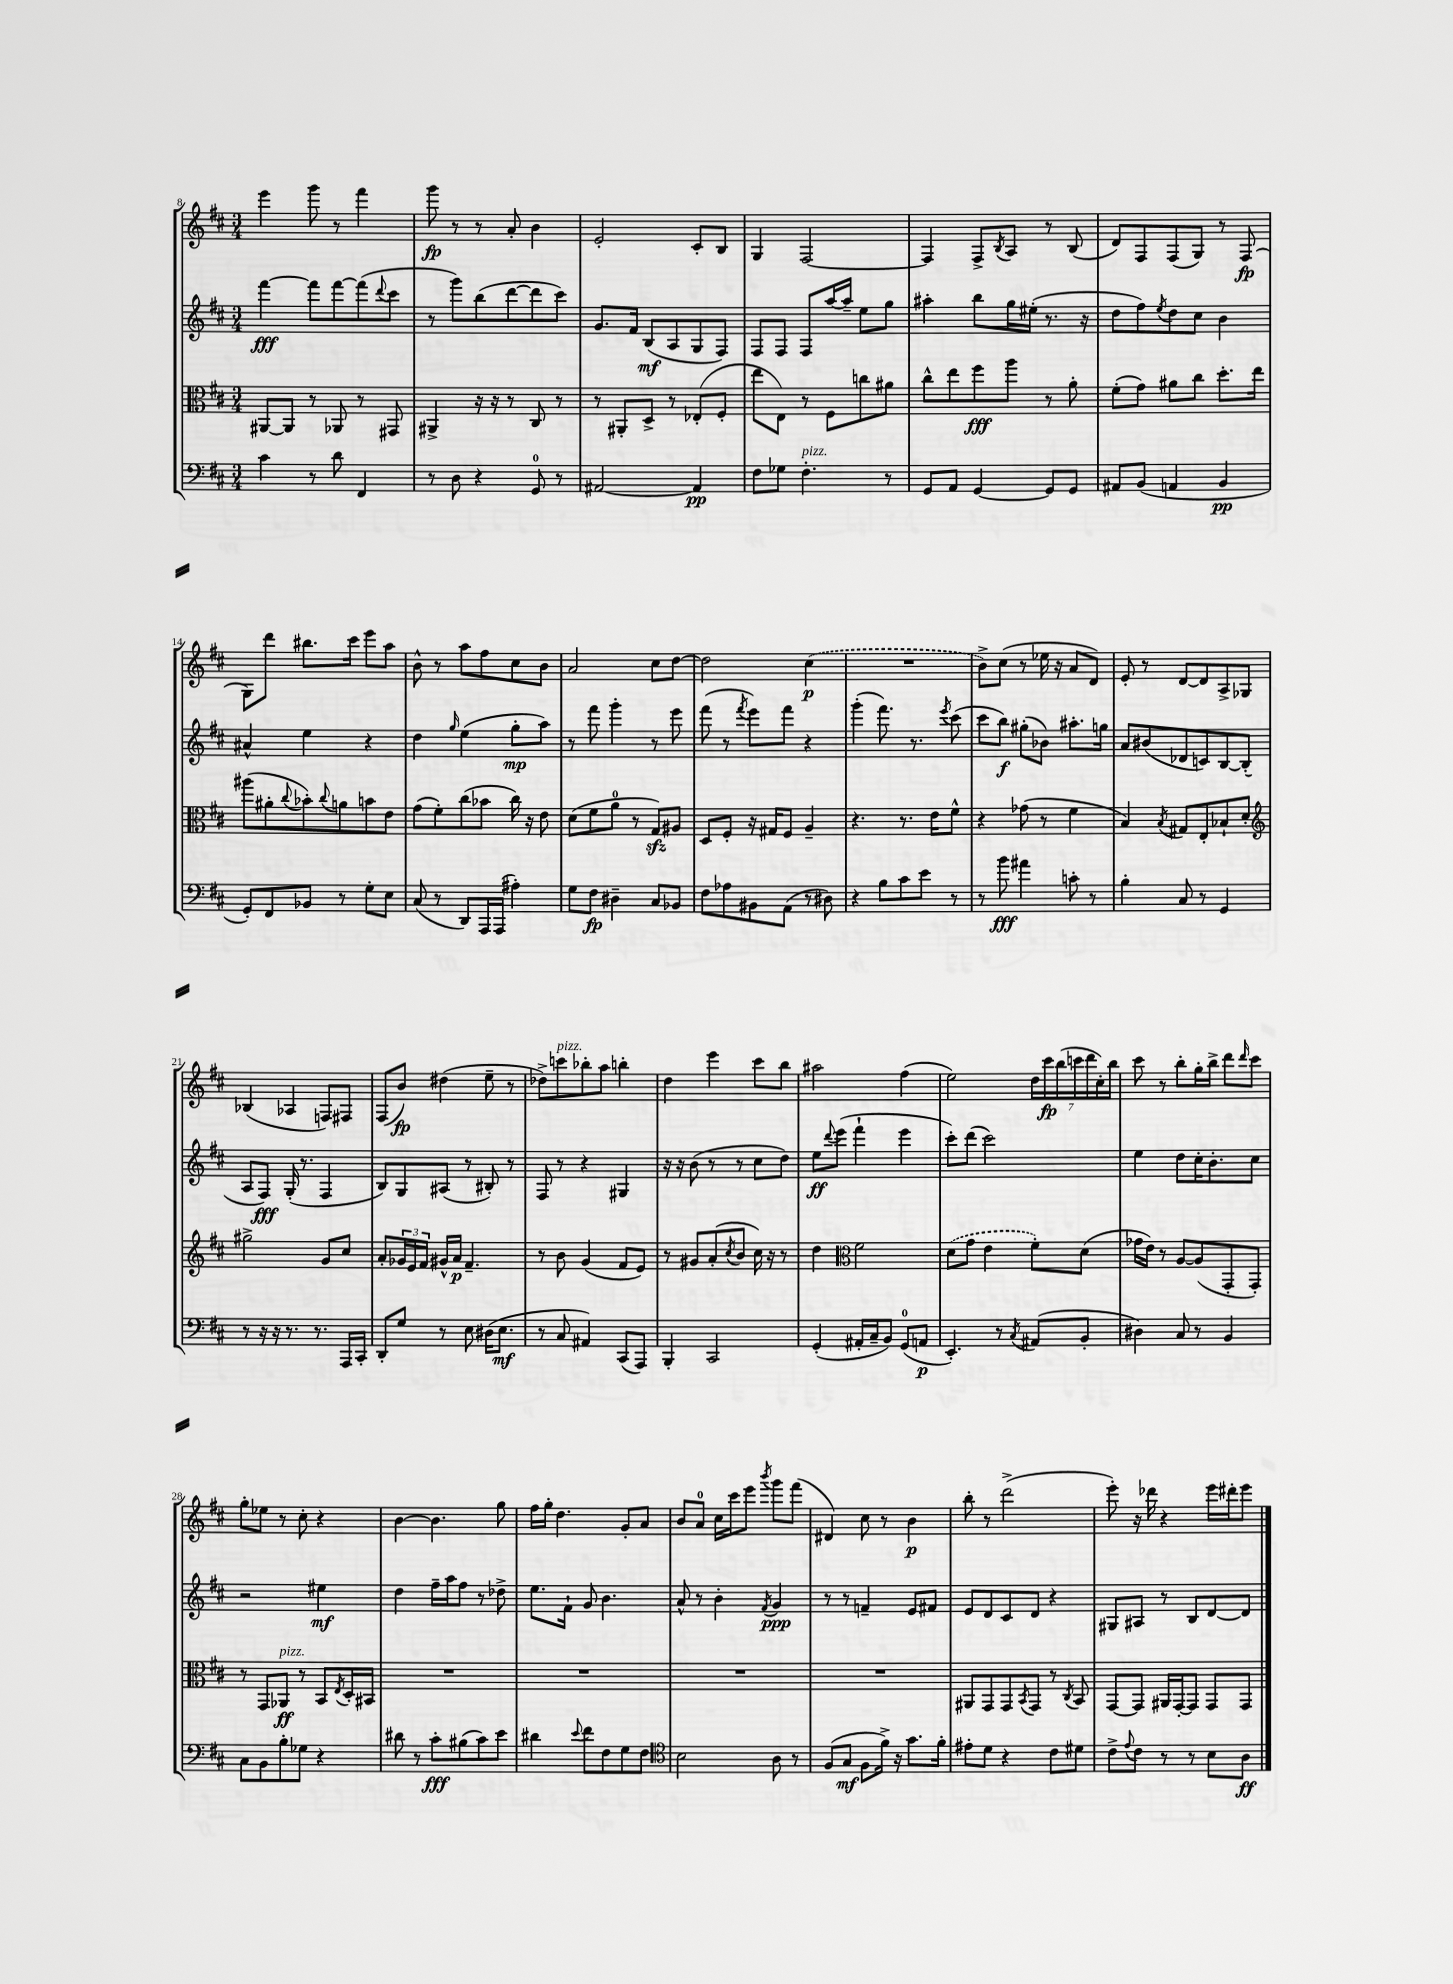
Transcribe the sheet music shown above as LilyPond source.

<<
\new StaffGroup <<
\new Staff = "s0" {
    \clef treble \key d \major \numericTimeSignature \time 3/4
    e'''4 g'''8 r8 fis'''4 |
    g'''8\fp r8 r8 a'8-. b'4 |
    e'2-. cis'8-. b8 |
    g4 fis2~ |
    fis4 fis8-> \acciaccatura { b8 } a8 r8 b8( |
    d'8) fis8 fis8( g8) r8 fis8\fp( |
    g8) d'''8 bis''8. cis'''16 e'''8 a''8 |
    b'8-^ r8 a''8 fis''8 cis''8 b'8 |
    a'2 cis''8 d''8~ |
    d''2 \once \slurDashed cis''4\p( |
    R2. |
    b'8->) cis''8( r8 ees''16 r16 a'8 d'8) |
    e'8-. r8 d'8~ d'8 a8-> ges8 |
    bes4( aes4 f8) fis8 |
    fis8( b'8\fp) dis''4( e''8-- r8 |
    des''8->) c'''8^\markup { \italic "pizz." } bes''8-. a''8 b''4-. |
    d''4 e'''4 cis'''8 b''8 |
    ais''2 fis''4( |
    e''2) \tuplet 7/4 { d''16 cis'''16\fp b''16( c'''16 d'''16 cis''16-.) b''16 } |
    cis'''8 r8 b''8-. g''16-. b''16-> d'''8 \grace { d'''16 } cis'''8 |
    g''8-. ees''8 r8 cis''8-. r4 |
    b'4~ b'4. g''8 |
    fis''16 g''16-. d''4. g'8-. a'8 |
    b'8 a'8-0 cis''16 cis'''16 e'''8 \acciaccatura { b'''8 } g'''8 fis'''8( |
    dis'4) cis''8 r8 b'4\p |
    b''8-. r8 d'''2->( |
    e'''8-.) r16 des'''16 r4 e'''16 dis'''16-. e'''8 \bar "|." |
}
\new Staff = "s1" {
    \clef treble \key d \major \numericTimeSignature \time 3/4
    fis'''4~\fff fis'''8 fis'''8~ fis'''8( \appoggiatura { d'''8 } cis'''8 |
    r8 g'''8) b''8( d'''8~ d'''8 cis'''8) |
    g'8. fis'16 b8\mf( a8 g8 fis8) |
    fis8 fis8 fis8 a''16~ a''16-- e''8 g''8 |
    ais''4-. b''8 g''16 eis''16-.( r8. r16 |
    d''8 fis''8) \acciaccatura { e''8 } d''8 cis''8 b'4 |
    ais'4-^ e''4 r4 |
    d''4 \grace { g''16 } e''4( g''8-.\mp a''8) |
    r8 fis'''8 g'''4-. r8 e'''8 |
    fis'''8( r8 \acciaccatura { fis'''8 } e'''8) fis'''8 r4 |
    g'''4-.( fis'''8.) r8. \acciaccatura { e'''8 } cis'''8( |
    cis'''8 b''8\f) gis''8-.( bes'8) ais''8.-. g''16 |
    a'8 bis'8( des'8 c'8) b8~ b8-.( |
    a8 fis8\fff) g16-.( r8. fis4 |
    b8) g8 ais8( r8 bis8-.) r8 |
    fis8 r8 r4 gis4 |
    r16 r16 b'8( r8 r8 cis''8 d''8) |
    e''8\ff \appoggiatura { d'''8 } e'''8( fis'''4-! e'''4 |
    cis'''8-.) d'''8( cis'''2) |
    e''4 d''8 cis''16-. b'8.-. cis''8 |
    r2 eis''4\mf |
    d''4 fis''16-- a''16 fis''8 r8 des''8-> |
    e''8. fis'16-! g'8 b'4. |
    a'8-^ r8 b'4-. \acciaccatura { fis'8 } g'4\ppp |
    r8 r8 f'4-- e'8 fis'8 |
    e'8 d'8 cis'8 d'8 r4 |
    gis8 ais8 r8 b8 d'8~ d'8 \bar "|." |
}
\new Staff = "s2" {
    \clef alto \key d \major \numericTimeSignature \time 3/4
    ais,8~ ais,8 r8 aes,8 r8 gis,8 |
    ais,4-> r16 r16 r8 cis8 r8 |
    r8 ais,8-. d8-> r8 ees8-.( fis8-. |
    e''8 e8) r8 fis8 c''8 ais'8 |
    cis''8-^ e''8 fis''8\fff a''8 r8 a'8-. |
    fis'8-.( g'8) ais'8 cis''8 d''8.-. e''16 |
    ais''8( ais'8-. \appoggiatura { cis''8 } bes'8-.) \appoggiatura { cis''8 } a'8 b'8 e'8 |
    g'8( fis'8-.) cis''8( bes'8 cis''16) r16 e'8 |
    d'8( fis'8 a'8-0 r8 g8\sfz) ais8 |
    d8 fis8-. r16 gis16 fis8 a4-- |
    r4. r8. e'16 fis'8-^ |
    r4 ges'8( r8 fis'4 |
    b4) \acciaccatura { b8 } gis8 e8-. bes8-! d'8-. |
    \clef treble gis''2-> g'8 cis''8 |
    a'8-. \tuplet 3/2 { ges'16 e'16 fis'16 } gis'16-^ a'16\p fis'4.-- |
    r8 b'8 g'4( fis'8 e'8) |
    r8 gis'8 a'8-.( \acciaccatura { cis''8 } b'8 cis''16) r16 r8 |
    d''4 \clef alto fis'2 |
    \once \slurDashed d'8( g'8 e'4 fis'8-.) d'8( |
    ges'16 e'16) r8 a8~ a8( g,8-. g,8-.) |
    r8 g,8 aes,8\ff^\markup { \italic "pizz." } r8 b,8 \acciaccatura { e8 } d16-. bis,16 |
    R2. |
    R2. |
    R2. |
    R2. |
    ais,8 g,8 g,8 \acciaccatura { b,8 } g,8 r8 \acciaccatura { cis8 } b,8 |
    g,8~ g,8 ais,16 g,16~-. g,8 g,8 g,8 \bar "|." |
}
\new Staff = "s3" {
    \clef bass \key d \major \numericTimeSignature \time 3/4
    cis'4 r8 d'8 fis,4 |
    r8 d8 r4 g,8-0 r8 |
    ais,2~ ais,4\pp |
    fis8 ges8 fis4.-.^\markup { \italic "pizz." } r8 |
    g,8 a,8 g,4~ g,8 g,8 |
    ais,8 b,8( a,4 b,4\pp |
    g,8-.) fis,8 bes,8 r8 g8-. e8 |
    cis8( r8 d,8) a,,16 a,,16( ais4-.) |
    g8 fis8\fp dis4-- cis8 bes,8 |
    fis8 aes8 bis,8 a,8( r8 dis8) |
    r4 b8 cis'8 e'8 r8 |
    r8 b'8\fff ais'4 c'8-. r8 |
    b4-. cis8 r8 g,4 |
    r8 r16 r16 r8. r8. a,,16 cis,16-. |
    d,8-. g8 r8 e8 dis16( e8.\mf |
    r8 cis8 ais,4) cis,8( a,,8) |
    b,,4-. cis,2 |
    g,4-.( ais,16-. cis16-- b,8) g,8-0( a,8\p |
    e,4.-.) r8 \acciaccatura { cis8 } ais,8( b,8-. |
    dis4) cis8 r8 b,4 |
    cis8 b,8 b8-. ges8 r4 |
    dis'8 r8 cis'8-.\fff bis8( cis'8) e'8 |
    dis'4 \appoggiatura { e'8 } fis'8 fis8 g8 fis8 |
    \clef tenor b2 a8 r8 |
    fis8( g8\mf fis8 fis'16->) r16 g'8. fis'16-. |
    eis'8-. d'8 r4 cis'8 dis'8 |
    cis'8-> \appoggiatura { e'8 } cis'8 r8 r8 b8 a8\ff \bar "|." |
}
>>
>>
\layout { \context { \Score currentBarNumber = #8 } }
